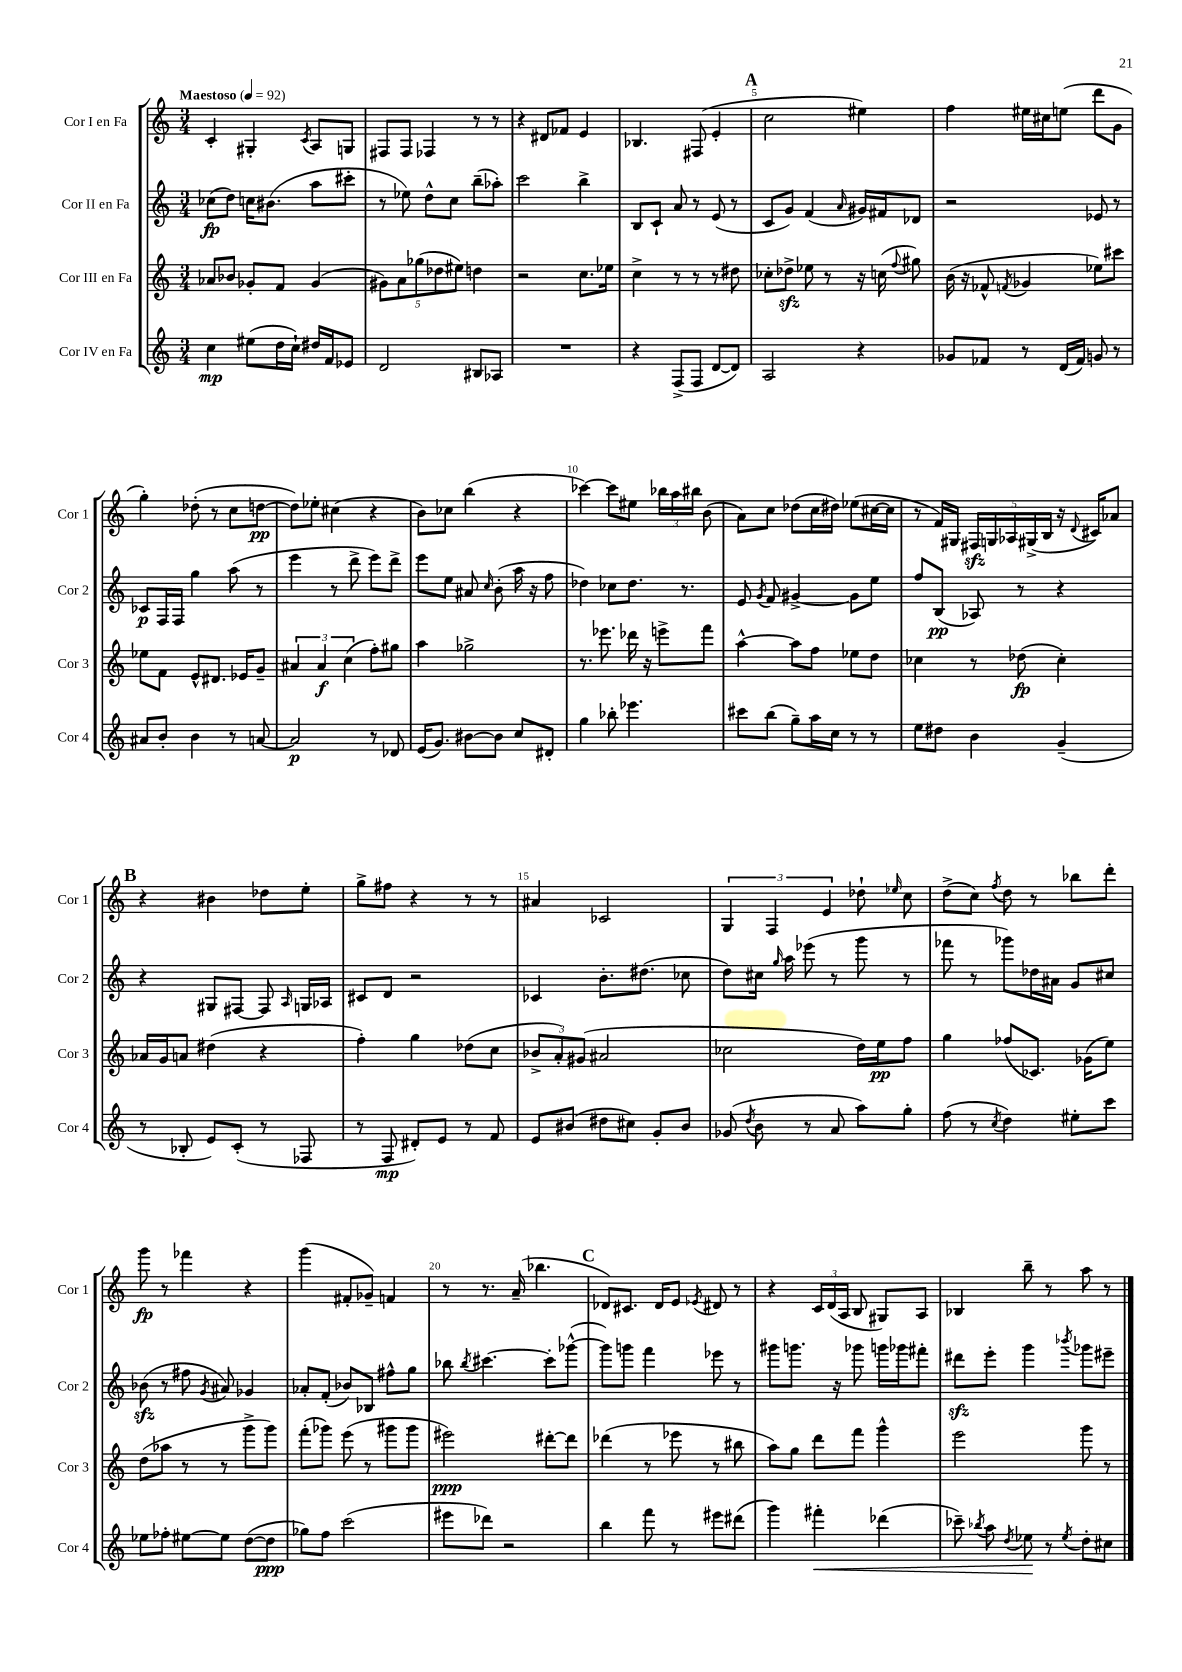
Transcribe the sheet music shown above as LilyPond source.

<<
\new StaffGroup <<
\new Staff = "s0" \with { instrumentName = "Cor I en Fa" shortInstrumentName = "Cor 1" } {
    \clef treble \key c \major \numericTimeSignature \time 3/4 \tempo "Maestoso" 4 = 92
    \autoBeamOff c'4-. gis4-. \acciaccatura { c'8 } a8[ g8] |
    fis8[ fis8] fes4 r8 r8 |
    r4 dis'8[ fes'8] e'4 |
    bes4. fis8( e'4-. |
    \mark \markup { \bold "A" } c''2 eis''4) |
    f''4 eis''16[ cis''16 e''8]( d'''8[ g'8] |
    g''4-.) des''8-.( r8 c''8[ d''8]~\pp |
    d''8[) ees''8]-. cis''4( r4 |
    b'8[) ces''8] b''4( r4 |
    ces'''4~) ces'''8[ eis''8] \tuplet 3/2 { bes''16[ a''16 bis''16] } b'8( |
    a'8[) c''8] des''8[( c''16 dis''16]) ees''8[( cis''16~ cis''16] |
    r8 f'16[) gis16] \tuplet 5/4 { fis16[\sfz g16 aes16 gis16->( b16] } r16 \appoggiatura { d'8 } cis'16[) aes'8] |
    \mark \markup { \bold "B" } r4 bis'4 des''8[ e''8]-. |
    g''8[-> fis''8] r4 r8 r8 |
    ais'4 ces'2 |
    \tuplet 3/2 { g4 f4 e'4 } des''8-! \grace { ees''16 } c''8 |
    d''8[->( c''8]) \acciaccatura { f''8 } d''8 r8 bes''8[ d'''8]-. |
    g'''8\fp r8 fes'''4 r4 |
    g'''4( fis'8[-. ges'8]--) f'4 |
    r8 r8. a'16--( bes''4. |
    \mark \markup { \bold "C" } des'8[) cis'8.] des'16[ e'8] \acciaccatura { ees'8 } dis'8 r8 |
    r4 \tuplet 3/2 { c'16[ d'16( a16] } b8 gis8[) a8] |
    bes4 b''8-- r8 a''8 r8 \bar "|." |
}
\new Staff = "s1" \with { instrumentName = "Cor II en Fa" shortInstrumentName = "Cor 2" } {
    \clef treble \key c \major \numericTimeSignature \time 3/4
    \autoBeamOff ces''8[\fp( d''8]) c''16[ bis'8.]( a''8[ cis'''8]-. |
    r8 ees''8) d''8[-^ c''8] b''8[--( aes''8]-.) |
    c'''2 b''4-> |
    b8[ c'8]-! a'8 r8 e'8( r8 |
    \mark \markup { \bold "A" } c'8[ g'8]) f'4( \grace { a'16 } gis'16[) fis'16 des'8] |
    r2 ees'8 r8 |
    ces'8[\p f16 f16] g''4 a''8( r8 |
    e'''4 r8 d'''8-> e'''8[) d'''8]-> |
    e'''8[ e''8] ais'8 \grace { c''16 } b'8-.( a''16 r16 f''8 |
    des''4) ces''8[ des''8.] r8. |
    e'8 \acciaccatura { g'8 } f'8 gis'4~-> gis'8[ e''8] |
    f''8[ b8]\pp( aes8) r8 r4 |
    \mark \markup { \bold "B" } r4 gis8[ fis8]~ fis8 \grace { a16 } g16[ aes16] |
    cis'8[ d'8] r2 |
    ces'4 b'8.[-. dis''8.]( ces''8 |
    d''8[) cis''16] \grace { g''16 } a''16 ees'''8( r8 g'''8 r8 |
    fes'''8 r8 ges'''8[) des''16 ais'16] g'8[ cis''8] |
    bes'8\sfz( r8 fis''8 \acciaccatura { g'8 } ais'8) ges'4 |
    aes'8[-. f'8]-.( bes'8[) bes8] fis''8[-^ g''8] |
    bes''8 \acciaccatura { bes''8 } cis'''4.~ cis'''8[-. ges'''8]~-^( |
    \mark \markup { \bold "C" } ges'''8[) g'''8] f'''4 ees'''8 r8 |
    gis'''8[ g'''8.] r16 ges'''8 g'''16[ ges'''16 fis'''8]-. |
    dis'''8[\sfz e'''8]-. g'''4 \acciaccatura { bes'''8 } ges'''8[ eis'''8]-- \bar "|." |
}
\new Staff = "s2" \with { instrumentName = "Cor III en Fa" shortInstrumentName = "Cor 3" } {
    \clef treble \key c \major \numericTimeSignature \time 3/4
    \autoBeamOff aes'8[ bes'8] ges'8[-. f'8] ges'4( |
    \tuplet 5/4 { gis'8[) a'8 ges''8( des''8 eis''8]) } d''4 |
    r2 c''8.[ ees''16] |
    c''4-> r8 r8 r8 dis''8 |
    \mark \markup { \bold "A" } ces''8[-. des''8]->\sfz ees''8 r8 r16 c''16( \appoggiatura { f''8 } gis''8) |
    b'16( r16 fes'8-^ \acciaccatura { f'8 } ges'4 ees''8[) cis'''8] |
    ees''8[ f'8] e'8[-^ dis'8.] ees'16[ g'8]-- |
    \tuplet 3/2 { ais'4 ais'4\f c''4( } f''8[-.) gis''8] |
    a''4 ges''2-> |
    r8. ees'''8. des'''16 r16 e'''8[-> f'''8] |
    a''4~-^ a''8[ f''8] ees''8[ d''8] |
    ces''4 r8 des''8\fp( ces''4-.) |
    \mark \markup { \bold "B" } aes'16[ g'16 a'8] dis''4( r4 |
    f''4-.) g''4 des''8[( c''8] |
    \tuplet 3/2 { bes'8[-> a'8-.) gis'8]( } ais'2 |
    ces''2 d''16[) e''16\pp f''8] |
    g''4 fes''8[( ces'8.]) ges'16[( e''8]) |
    d''8[( aes''8] r8 r8 g'''8[-> g'''8]) |
    f'''8[-.( ges'''8]) e'''8( r8 gis'''8[ gis'''8] |
    eis'''2\ppp) dis'''8[~-. dis'''8] |
    \mark \markup { \bold "C" } des'''4( r8 ees'''8 r8 bis''8 |
    a''8[) g''8] d'''8[ f'''8] g'''4-^ |
    e'''2 g'''8 r8 \bar "|." |
}
\new Staff = "s3" \with { instrumentName = "Cor IV en Fa" shortInstrumentName = "Cor 4" } {
    \clef treble \key c \major \numericTimeSignature \time 3/4
    \autoBeamOff c''4\mp eis''8[( d''16 c''16]-!) dis''16[ f'16 ees'8] |
    d'2 bis8[ aes8] |
    R2. |
    r4 f8[->( f8] d'8[~ d'8]) |
    \mark \markup { \bold "A" } a2 r4 |
    ges'8[ fes'8] r8 d'16[( fes'16]) g'8 r8 |
    ais'8[ b'8]-. b'4 r8 a'8~ |
    a'2\p r8 des'8 |
    e'16[( g'8.]) bis'8[~ bis'8] c''8[ dis'8]-. |
    g''4 bes''8-. ees'''4. |
    cis'''8[ b''8]( g''8[--) a''16 c''16] r8 r8 |
    e''8[ dis''8] b'4 g'4--( |
    \mark \markup { \bold "B" } r8 bes8-. e'8[) c'8]-.( r8 fes8 |
    r8 f8\mp dis'8[-.) e'8] r8 f'8 |
    e'8[ bis'8]( dis''8[ cis''8]) g'8[-. bis'8] |
    ges'8( \acciaccatura { d''8 } b'8 r8 a'8 a''8[) g''8]-. |
    f''8( r8 \acciaccatura { c''8 } d''4) eis''8[-. c'''8] |
    ees''8[ fes''8]-. eis''8[~ eis''8] d''8[~( d''8]\ppp |
    ges''8[) f''8] c'''2( |
    eis'''8[ des'''8]) r2 |
    \mark \markup { \bold "C" } b''4 f'''8 r8 eis'''8[ dis'''8]( |
    g'''4) fis'''4-.\< des'''4( |
    ces'''8--) \acciaccatura { bes''8 } a''8 \acciaccatura { d''8 } ees''8\! r8 \acciaccatura { ees''8 } d''8[-. cis''8] \bar "|." |
}
>>
>>
\layout { \context { \Score \override BarNumber.break-visibility = ##(#f #t #t) barNumberVisibility = #(every-nth-bar-number-visible 5) } }
